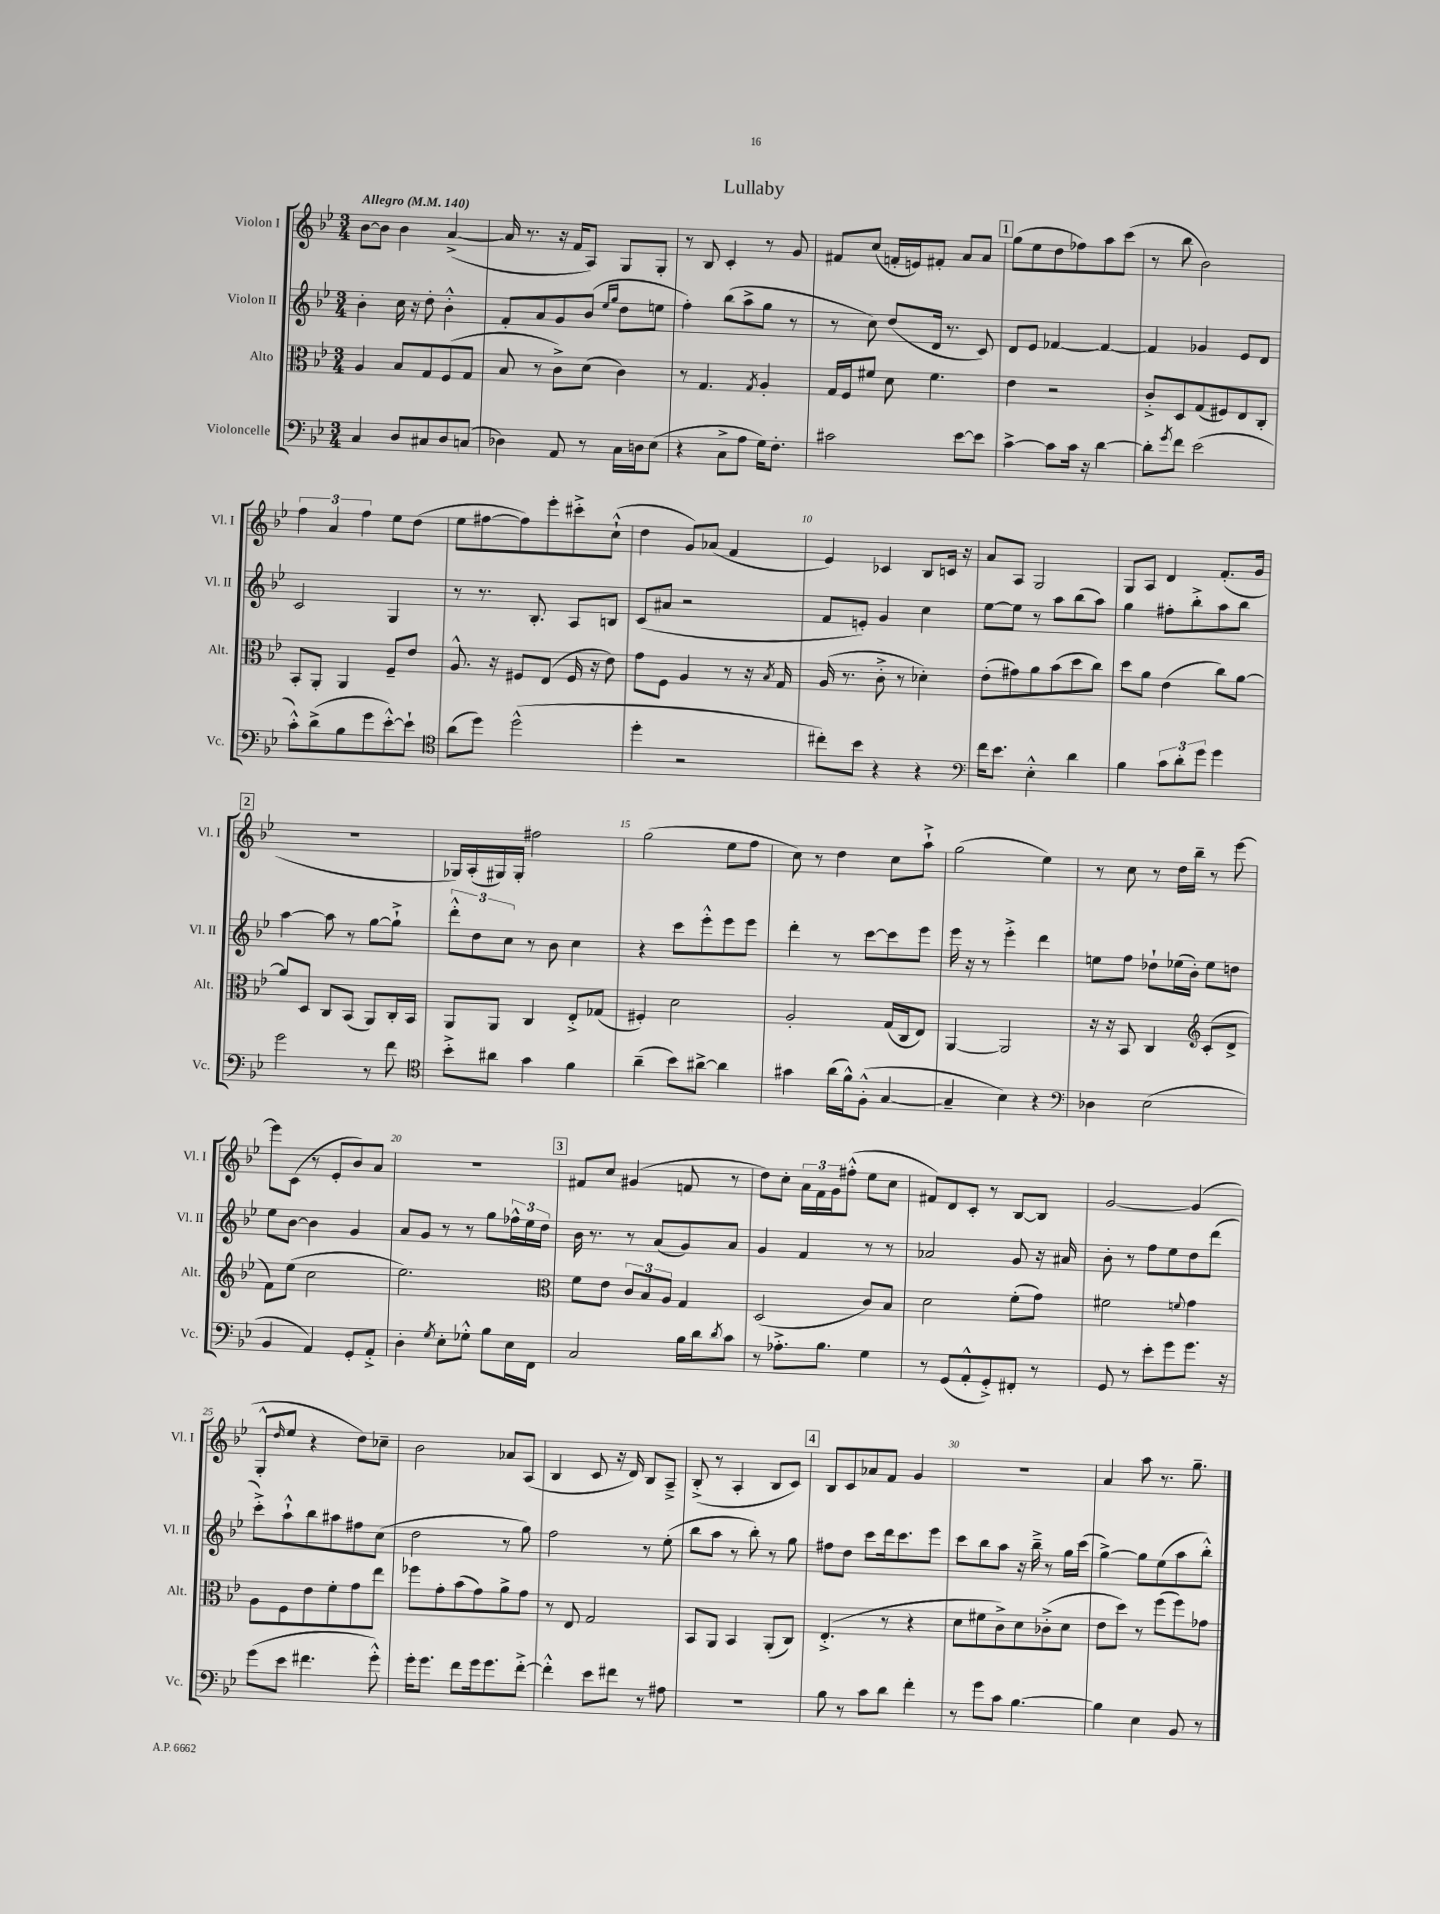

**kern	**kern	**kern	**kern
*part4	*part3	*part2	*part1
*staff4	*staff3	*staff2	*staff1
*I"Violoncelle	*I"Alto	*I"Violon II	*I"Violon I
*I'Vc.	*I'Alt.	*I'Vl. II	*I'Vl. I
*clefF4	*clefC3	*clefG2	*clefG2
*k[b-e-]	*k[b-e-]	*k[b-e-]	*k[b-e-]
*M3/4	*M3/4	*M3/4	*M3/4
*MM140	*MM140	*MM140	*MM140
=1	=1	=1	=1
!	!	!	!LO:TX:a:B:t=Allegro
4C/	4A/	4b-'\	[8b-\L
.	.	.	8b-\J]
8D/L	8B-/L	16cc\	4b-\
.	.	16r	.
8C#X/	8G/	8dd'\	.
8D/	(8F/	4b-'^^\	([4a^/
(8Cn/J	8G/J	.	.
=2	=2	=2	=2
4D-X\)	8B-/	8f'/L	16a/]
.	.	.	8.r
.	8r	8a/	.
8AA/	8c^\L)	8g/	16r
.	.	.	16f/KL
8r	(8d\J	(8b-/J	8A/J)
.	.	16qqee-/LL	.
.	.	16qqgg/JJ	.
16C\LL	4c\)	8dd\L	8G/L
16Dn\J	.	.	.
(8E-\J	.	8een\J	8G'/J
=3	=3	=3	=3
4r	8r	4ff'\)	8r
.	4.G/	.	8B-/
8C^\L	.	(8bb-\L	4c'/
8A\J	.	8aa^\	.
.	8qG/	.	.
16G\KL)	4A'/	8gg\J	8r
8.F'\J	.	.	.
.	.	8r	8g/
=4	=4	=4	=4
2c#X\	16G/LL	8r	8f#X/L
.	16F/J	.	.
.	8f#X/J	8cc\)	(8cc/J
.	8d\	(8dd/L	16fn'/LL
.	.	.	16en/J)
.	4.f#\	16d/Jk	8f#X'/J
.	.	8.r	.
[8e-\L	.	.	8a/L
8e-\J]	.	8c/)	8a/J
!!LO:REH:place=s1:t=1
=5	=5	=5	=5
[4c^\	4e-\	8d/L	(8gg\L
.	.	8e-/J	8ee-\
8c\L]	2r	[4f-X/	8dd\
16c\Jk	.	.	8ff-X\)
16r	.	.	.
[4d\	.	4f-/_	8aa\
.	.	.	(8ccc\J
=6	=6	=6	=6
8d'\L]	8c'^/L	4f-/]	8r
8qg/	.	.	.
8f\J	8D/	.	8bb-\
(2e-\	(8G/	4g-X/	2b-\)
.	8F#X/)	.	.
.	8E-/	8e-/L	.
.	8C'/J	8d/J	.
!!LO:LB:g=z
=7	=7	=7	=7
8c'^^\L)	8BB-'/L	2c/	6ff\
(8d^\	8AA'/J	.	.
.	.	.	6a/
8B-\	4AA/	.	.
.	.	.	6ff\
8g\	.	.	.
[8e-'^^\)	8F~/L	4G/	8ee-\L
8e-`\J]	8e-/J	.	(8dd\J
=8	=8	=8	=8
*clefC4	*	*	*
(8a\L	8.A^^/	8r	8ee-\L
8dd\J)	.	8.r	[8ff#X\
.	16r	.	.
(2dd^^\	8F#X/L	.	8ff#\])
.	.	8.B-'/	.
.	(8E-/J	.	8eee-'\
.	16F#/	8A/L	8ccc#X'^\
.	16r	.	.
.	8e-\)	8Bn/J	(8cc`^^\J
=9	=9	=9	=9
4dd'\	8g\L	(8c/L	4dd\
.	8F\J	8a#X/J	.
2r	4A/	2r	8g/L)
.	.	.	(8a-X/J
.	8r	.	4f/
.	16r	.	.
.	8qB-/	.	.
.	16G/	.	.
=10	=10	=10	=10
8cc#X'\L)	(16A/	8f/L	4e-/)
.	8.r	.	.
8b-\J	.	8en'/J)	.
4r	8c'^\	4g/	4c-X/
.	8r	.	.
4r	4d-X'\)	4cc\	8B-/L
.	.	.	16cn/Jk
.	.	.	16r
=11	=11	=11	=11
*clefF4	*	*	*
16f\KL	(8e-'\L	[8ee-\L	8a/L
8.e-\J	.	.	.
.	8g#X\)	8ee-\J]	8A/J
4E-'^^\	8a\	8r	2G/
.	(8b-\	8aa\L	.
4d\	8dd\	(8bb-\	.
.	8cc\J)	8aa\J)	.
=12	=12	=12	=12
4B-\	8dd\L	4gg\	8G/L
.	8a\J	.	8A/J
12c\L	(4e-\	8ff#X'\L	4d/
12d'\	.	.	.
.	.	8bb-'^\	.
12g\J	.	.	.
4g\	8cc\L)	8aa\	(8.f'/L
.	[8a\J	8bb-\J	.
.	.	.	16g/Jk
!!LO:LB:g=z
!!LO:REH:place=s1:t=2
=13	=13	=13	=13
2g\	8a/L]	[4aa\	2.r
.	8D/J	.	.
.	8C/L	8aa\]	.
.	(8BB-/J	8r	.
8r	8AA/L)	[8gg\L	.
8f\	16C'/L	8gg`^\J]	.
.	16BB-/JJ	.	.
=14	=14	=14	=14
*clefC4	*	*	*
8b-'^\L	8AA/L	12ddd'^^\L	16G-X/LL)
.	.	.	(16A'/
.	.	12dd\	.
8a#X\J	8AA/J	.	16G#X/)
.	.	12cc\J	.
.	.	.	16G#'/JJ
4g\	4C/	8r	2ff#X\
.	.	8b-\	.
4f\	8E-'^/L	4cc\	.
.	(8G-X/J	.	.
=15	=15	=15	=15
(4a~\	4F#X'/)	4r	(2gg\
8b-\L)	2d\	8ccc\L	.
[8a#X^\J	.	8eee-'^^\	.
4a#\]	.	8eee-\	8ee-\L
.	.	8eee-\J	8ff\J
=16	=16	=16	=16
4g#X\	2A'/	4ddd'\	8cc\)
.	.	.	8r
(16a\LL	.	8r	4dd\
16f^^\J)	.	.	.
(8F'^^\J	.	[8ccc\L	.
[4G/	(16G/LL	8ccc\]	8cc\L
.	16C/J	.	.
.	8E-/J)	8eee-\J	8aa`^\J
=17	=17	=17	=17
4G~/]	[4AA/	16eee-\	(2gg\
.	.	16r	.
.	.	8r	.
4B-\)	2AA/]	4eee-'^\	.
4r	.	4ddd\	4ee-\)
=18	=18	=18	=18
*clefF4	*	*	*
4D-X\	16r	8een\L	8r
.	16r	.	.
.	8BB-/	8ff\J	8cc\
(2E-\	4C/	8dd-X`\L	8r
.	.	(16ee-X\L	16dd\LL
.	.	16b-'\JJ)	16bb-~\JJ
*	*clefG2	*	*
.	(8c'/L	8ee-\L	8r
.	8d^/J	8ddn\J	[8eee-\
!!LO:LB:g=z
=19	=19	=19	=19
4BB-/	8f\L)	8ee-\L	8eee-\L]
.	(8ee-\J	[8b-\J	(8c\J
4AA/)	2cc\	4b-\]	8r
.	.	.	8e-'/L
8GG'/L	.	4g/	8b-/)
8AA'^/J	.	.	8a/J
=20	=20	=20	=20
4D'\	2.ee-\)	8a/L	2.r
.	.	8g/J	.
8qG/	.	.	.
8E-'\L	.	8r	.
8G-X'^^\J	.	8r	.
8B-\L	.	8gg\L	.
16E-\L	.	24ff-X^^\L	.
.	.	24ee-\	.
16FF\JJ	.	.	.
.	.	24dd\JJ	.
!!LO:REH:place=s1:t=3
=21	=21	=21	=21
*	*clefC3	*	*
2C/	8f\L	16b-\	8f#X/L
.	.	8.r	.
.	8e-\J	.	8cc/J
.	12c/L	8r	(4g#X/
.	12B-/	.	.
.	.	(8a/L	.
.	12A/J	.	.
16B-\LL	4G/	8g/)	8fn/
16d\J	.	.	.
8qd/	.	.	.
8c\J	.	8a/J	8r
=22	=22	=22	=22
8r	(2D/	4g/	8dd\L)
8.A-X'^\L	.	.	8cc'\J
.	.	4f/	24a\LL
.	.	.	24f\
8.B-\J	.	.	.
.	.	.	24g\J
.	.	.	(8ff#X'^^\J
4G\	8c/L)	8r	8ee-\L
.	8B-/J	8r	8cc\J
=23	=23	=23	=23
8r	2d\	2a-X/	8f#X/L)
(8GG/L	.	.	8d/
8AA'^^/	.	.	8c'/J
8GG'^/)	.	.	8r
8FF#X'/J	(8f'\L	8g/	[8B-/L
8r	8g\J)	16r	8B-/J]
.	.	16a#X/	.
=24	=24	=24	=24
8GG/	2f#X\	8b-'\	[2g/
8r	.	8r	.
8e-'\L	.	8ff\L	.
8g\	.	8ee-\	.
.	8qqfn/	.	.
8.g\J	4g\	8dd\	(4g/]
.	.	(8ddd\J	.
16r	.	.	.
!!LO:LB:g=z
=25	=25	=25	=25
(8g\L	8A\L	8ccc'^\L)	8G'^^/L
.	.	.	16qqdd/
8e-\J	8F\	8aa`^^\	8ee-/J
4.f#X\	8e-\	8bb-\	4r
.	8f'\	8aa#X\	.
.	8g\	8ff#X\	8dd\L)
8g'^^\)	8ee-\J	(8cc\J	8cc-X~\J
=26	=26	=26	=26
16g'\KL	8ff-X\L	2dd\	2b-\
8.g\J	.	.	.
.	8g'\	.	.
8f\L	(8b-\	.	.
16g\k	8g\)	.	.
8.g\	.	.	.
.	8a^\	8r	8a-X/L
[8f'^\J	8g\J	8gg\)	(8A/J
=27	=27	=27	=27
4f'^^\]	8r	2ff\	4B-/
.	8E-/	.	.
8e-\L	2G/	.	8c/
8f#X\J	.	.	16r
.	.	.	16d/)
8r	.	8r	8B-/L
8A#X\	.	(8ee-'\	8A~^/J
=28	=28	=28	=28
2.r	8BB-/L	8bb-\L	(8B-'^/
.	8AA/J	8aa\J	8r
.	4BB-/	8r	4A'/
.	.	8bb-'\)	.
.	(8AA'/L	8r	8B-/L
.	8C/J)	8gg\	8c/J)
!!LO:REH:place=s1:t=4
=29	=29	=29	=29
8B-\	(4.E-'^/	8ff#X\L	8B-/L
8r	.	8dd\J	8c/
8c\L	.	8ccc\L	8a-X/
8d\J	8r	16ddd\k	8f/J
.	.	8.ccc\	.
4f'\	4r	.	4g/
.	.	8eee-\J	.
=30	=30	=30	=30
8r	8d\L	8ccc\L	2.r
8g\L	8f#X\	8bb-\	.
8c\J	8c^\)	8aa\J	.
[4.B-\	8d\	16r	.
.	.	16bb-~^\	.
.	(8c-X'^\	8r	.
.	8d\J	16gg\LL	.
.	.	(16ccc\JJ	.
=31	=31	=31	=31
4B-\]	8e-\L	[4gg^\)	4a/
.	8dd\J)	.	.
4E-\	8r	8gg\L]	8aa\
.	(8ff\L	(8ee-\	8.r
8BB-/	8ff\)	8aa\	.
.	.	.	8.gg~\
8r	8g-X\J	8bb-'^^\J)	.
==	==	==	==
*-	*-	*-	*-
